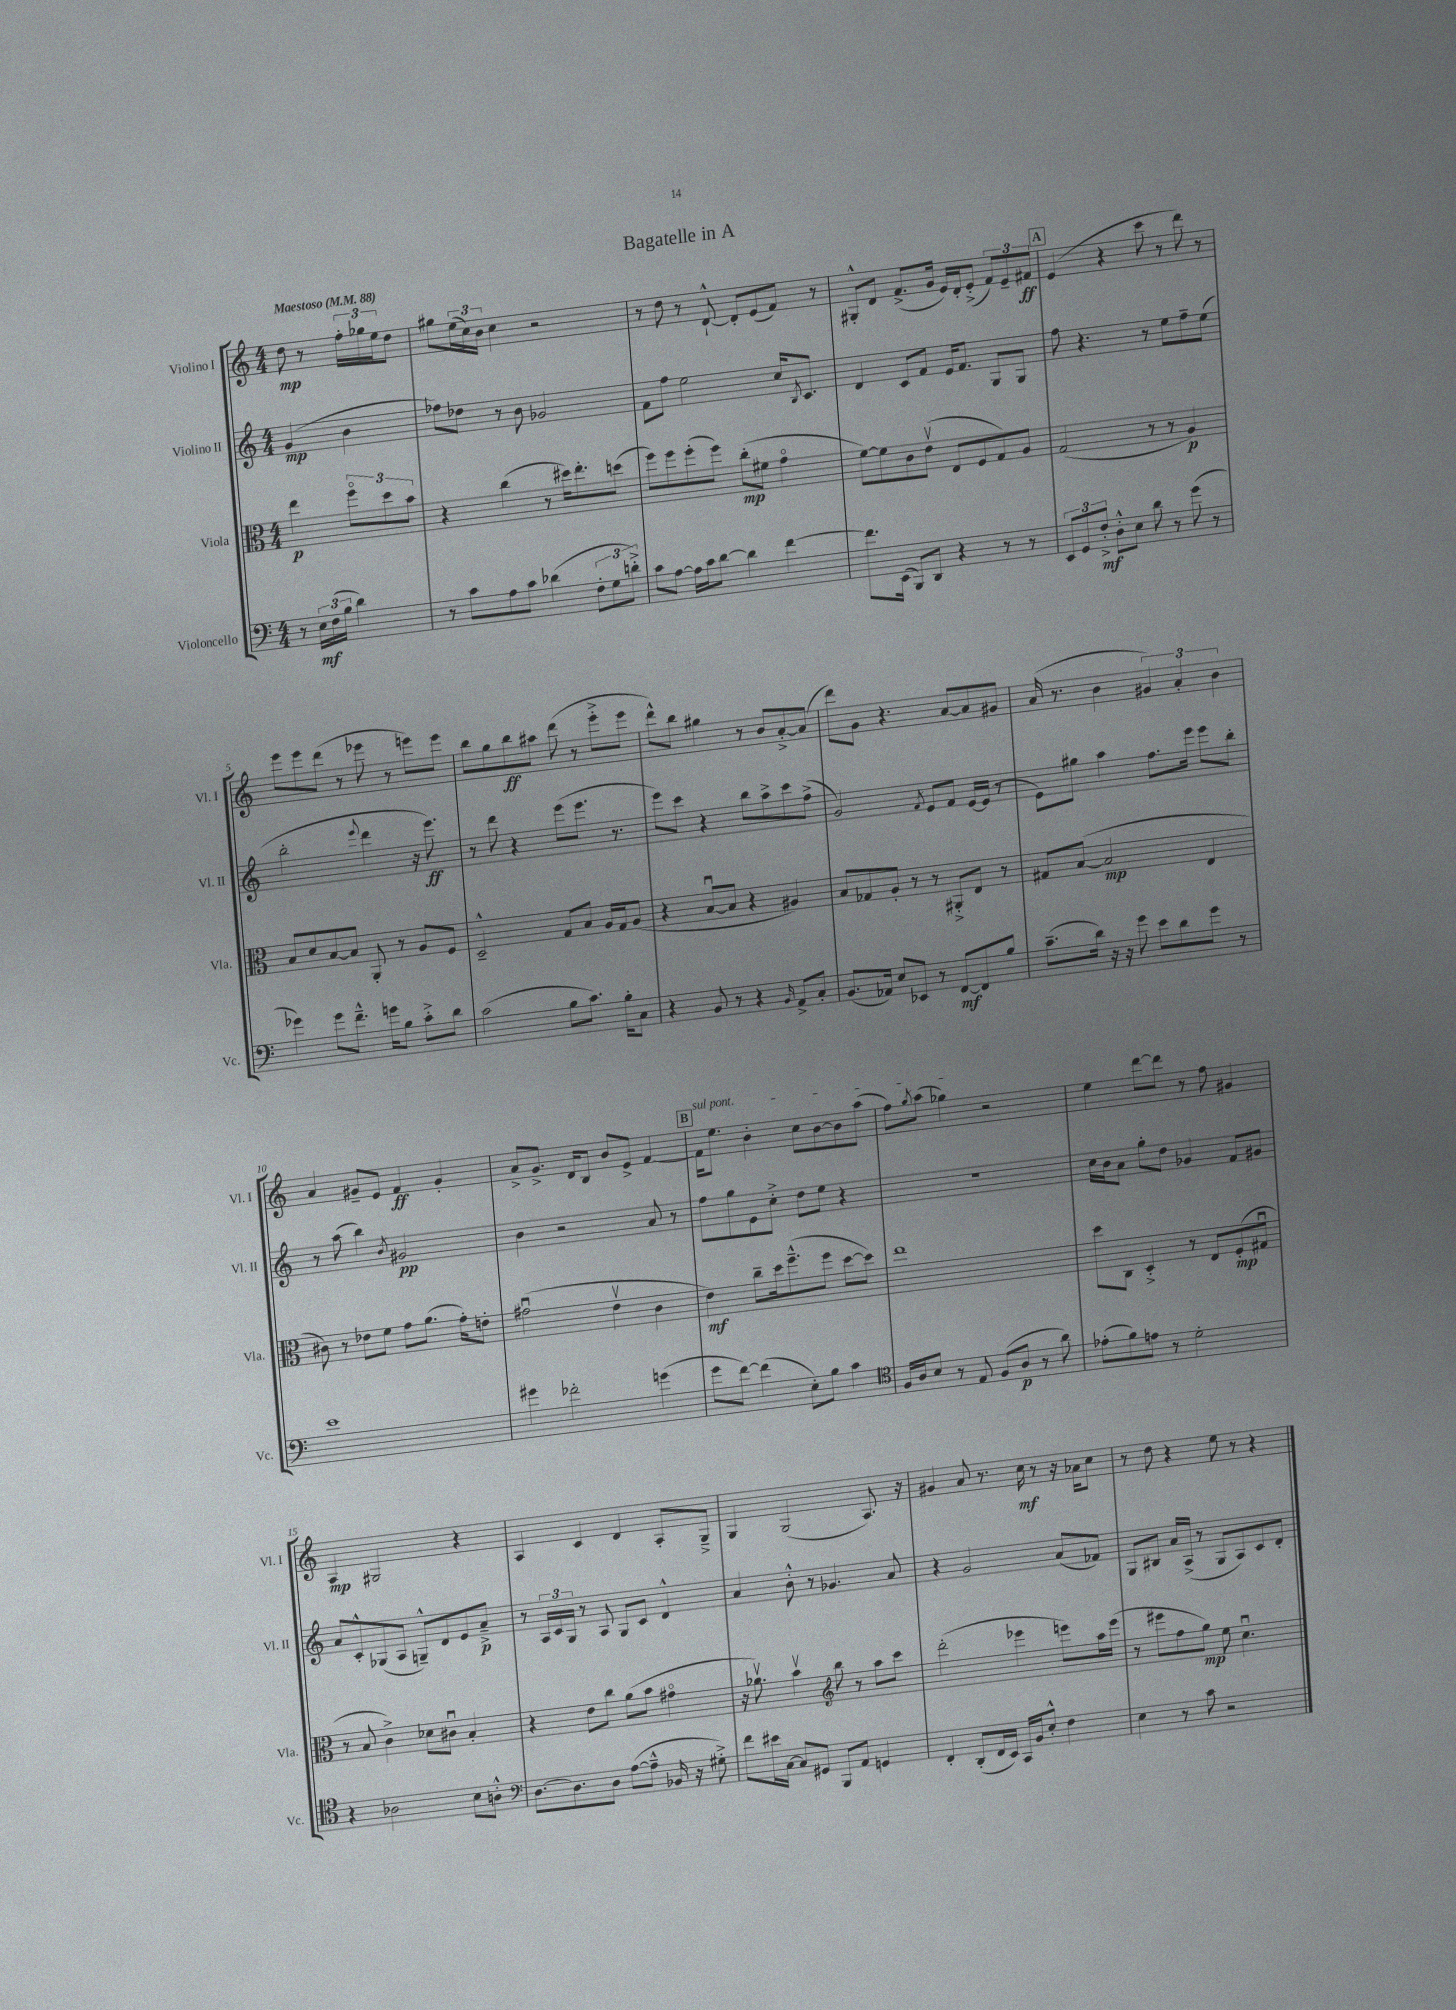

**kern	**kern	**kern	**kern
*staff4	*staff3	*staff2	*staff1
*clefF4	*clefC3	*clefG2	*clefG2
*k[]	*k[]	*k[]	*k[]
*M4/4	*M4/4	*M4/4	*M4/4
*MM88	*MM88	*MM88	*MM88
8r	4ee	(4g	8dd
24E	.	.	8r
(24F	.	.	.
24B	.	.	.
4d)	12ffo	4b	24ff'
.	.	.	24gg-
.	12dd	.	24ee
.	.	.	8dd
.	12b	.	.
=	=	=	=
8r	4r	8ff-)	8gg#
8c	.	8dd-	(24ee
.	.	.	24cc)
.	.	.	24b
8A	(4cc	8r	4cc
8c	.	8b	.
(4d-	8r	2g-	2r
.	16dd#)	.	.
.	8.ee'	.	.
12F'	.	.	.
12G	.	.	.
.	(8dd	.	.
12d'^)	.	.	.
=	=	=	=
8c	8ff)	8f	8r
[8A	8ff	8ff	8dd
16A]	(8ff'	2ee	8r
16c	.	.	.
[8d	8ff)	.	[8d`^^
4d]	(8cc'	.	8d']
.	8f#	.	(8e
[4f	4go	16cc	8f)
.	.	8qB	.
.	.	8.c	.
.	.	.	8r
=	=	=	=
8.f]	[8f)	4d	8G#'^^
.	8f]	.	8d
(16EE	.	.	.
8BBB)	8c	8c	(8.f^
8DD	(8ev	8f	.
.	.	.	16g
4r	8E	16e	16e)
.	.	8.f	16d'
.	8F	.	(8e'^
8r	8G)	8G	12f)
.	.	.	12e~
8r	8A	8G	.
.	.	.	12f#
=	=	=	=
12EE	(2G	8ff	(4e
12GG	.	.	.
.	.	4.r	.
12F'^	.	.	.
8D'^^	.	.	4r
8E	.	.	.
8d	8r	8r	8ccc
8r	8r	8ee	8r
(8g	4A)	8ff~	8ddd)
8r	.	(8ee	8r
=	=	=	=
4g-)	8B	2bb'	8eee
.	8d	.	8eee
8g-	[8B	.	(8ddd
8.f~^^	8B]	.	8r
.	.	8qqeee	.
.	8AA'	4ddd	8eee-
16g	.	.	.
8B	8r	.	8r
8c'^	8A	16r	8eee)
.	.	8.eee)	.
8d	8F	.	8eee
=	=	=	=
(2c	2D~^^	8r	8bb
.	.	8ddd	8gg
.	.	4r	8bb
.	.	.	8aa#
8B	8G	(8eee	(8ddd
8.c)	8B	8.eee	8r
.	16A	.	8eee'^
16B'	16G	8.r	.
8C	(8A	.	8eee
=	=	=	=
4r	4r	8eee)	8ddd^^)
.	.	8ccc	8bb
8BB	[8Bu	4r	4gg#
8r	8B]	.	.
4r	4r	8bb	8r
.	.	8aa^	8b
16qqBB	.	.	.
8AA^	4A#)	8ccc	[8a'^
8C'	.	(8ff^	(8a]
=	=	=	=
(8.BB	8B	2g)	8ddd)
.	8G-	.	8g
16AA-)	.	.	.
8E	8A'	.	4.r
8EE-	8r	.	.
.	.	8qf	.
8r	8r	8e	.
[8FF	8AA#'^	8f	[8a
8FF]	8E	[16e	8a]
.	.	(16e]	.
8B	8r	8r	8g#
=	=	=	=
(8.c~	8G#	8e)	(16a
.	.	.	8.r
.	([8B	8gg#	.
16d)	.	.	.
16r	2B]	4aa	4b
16r	.	.	.
8g	.	.	.
8e	.	8.ff	6g#)
8d	.	.	.
.	.	.	6a'
.	.	16eee	.
8g	4E	8eee	.
.	.	.	6b
8r	.	8bb'	.
=	=	=	=
1e	8c#)	8r	4a
.	8r	(8aa	.
.	8e-	4bb)	8g#~
.	8f	.	8e
.	.	8qb	.
.	8g	2g#	4f
.	(8.a	.	.
.	.	.	4g#'
.	16g')	.	.
.	8e'	.	.
=	=	=	=
4g#	(2g#u	4b	8a^
.	.	.	8.g^
2f-'	.	2r	.
.	.	.	16d
.	.	.	8B
.	4ev	.	8b
.	.	.	8e^
(4g	4c	8a	[4f
.	.	8r	.
=	=	=	=
8g	4e)	8ff	16f]
.	.	.	8.ee
[8f)	.	8gg	.
(4f]	8cc~	8e	4b'
.	16dd	8cc'^	.
.	(8.ff~^^	.	.
8E')	.	8dd	8cc
8B	8ff	8ee	[8b
4c	[8dd	4r	8b]
.	8dd])	.	(8aa
=	=	=	=
*clefC4	*	*	*
16F	1ee	1r	8ff)
16A	.	.	.
.	.	.	8qgg
8B	.	.	(8aa
8r	.	.	4gg-)
8E	.	.	.
(8F	.	.	2r
8A	.	.	.
8r	.	.	.
8a)	.	.	.
=	=	=	=
(8e-'	8dd	16cc	4ee
.	.	16b	.
8f)	8C	8a	.
8e	4D'^	8gg'	[8ddd
8r	.	8dd	8ddd]
2d'	8r	4g-	8r
.	8E	.	8ff
.	(8F'	8f	4g#
.	8G#u	8g#	.
=	=	=	=
4r	8r	8a	4A
.	8B	8c'^^	.
2A-	4c^)	(8G-	2G#
.	.	8A	.
.	8d-	8G~^^)	.
.	8c#u	8d	.
8B	4B'	8e	4r
8A'^^	.	8a~^	.
=	=	=	=
*clefF4	*	*	*
[8.D	4r	8r	4A
.	.	24A	.
.	.	24c	.
8.D]	.	.	.
.	.	24G	.
.	8e	8r	4c
8D	8cc	8A	.
([8A	(8a	8G	4d
8A~^^]	8b	8c	.
16BB-	4g#o	4d^^	8A'
16r	.	.	.
8G#'^)	.	.	8G~^
=	=	=	=
8f	16r	4a	4G
.	8.a-v)	.	.
16e#	.	.	.
[16C	.	.	.
8C]	4bv	8b'^^	(2G
8GG#	.	8r	.
*	*clefG2	*	*
8BBB	8bb	4.g-	.
8AA	8r	.	.
4GG	8aa	.	8.A)
.	8ccc	8a	.
.	.	.	16r
=	=	=	=
4FF'	(2ddd'	4r	4g#
(8DD'	.	2g	8a
16FF	.	.	8.r
16EE)	.	.	.
16CC	4eee-	.	.
16BB	.	.	16cc
8E'^^	.	.	8r
4F	8eee)	(8a	16r
.	.	.	16a-
.	16aa	8f-)	8cc
.	(16eee	.	.
=	=	=	=
4E	8r	8G	8r
.	8eee#	8B#	8dd
8r	8ff	16a	4r
.	.	(16A^	.
8c	8gg)	8r	.
2r	8ee	8G	8ee
.	4.ccu	8A)	8r
.	.	8c	4r
.	.	8d'	.
==	==	==	==
*-	*-	*-	*-
